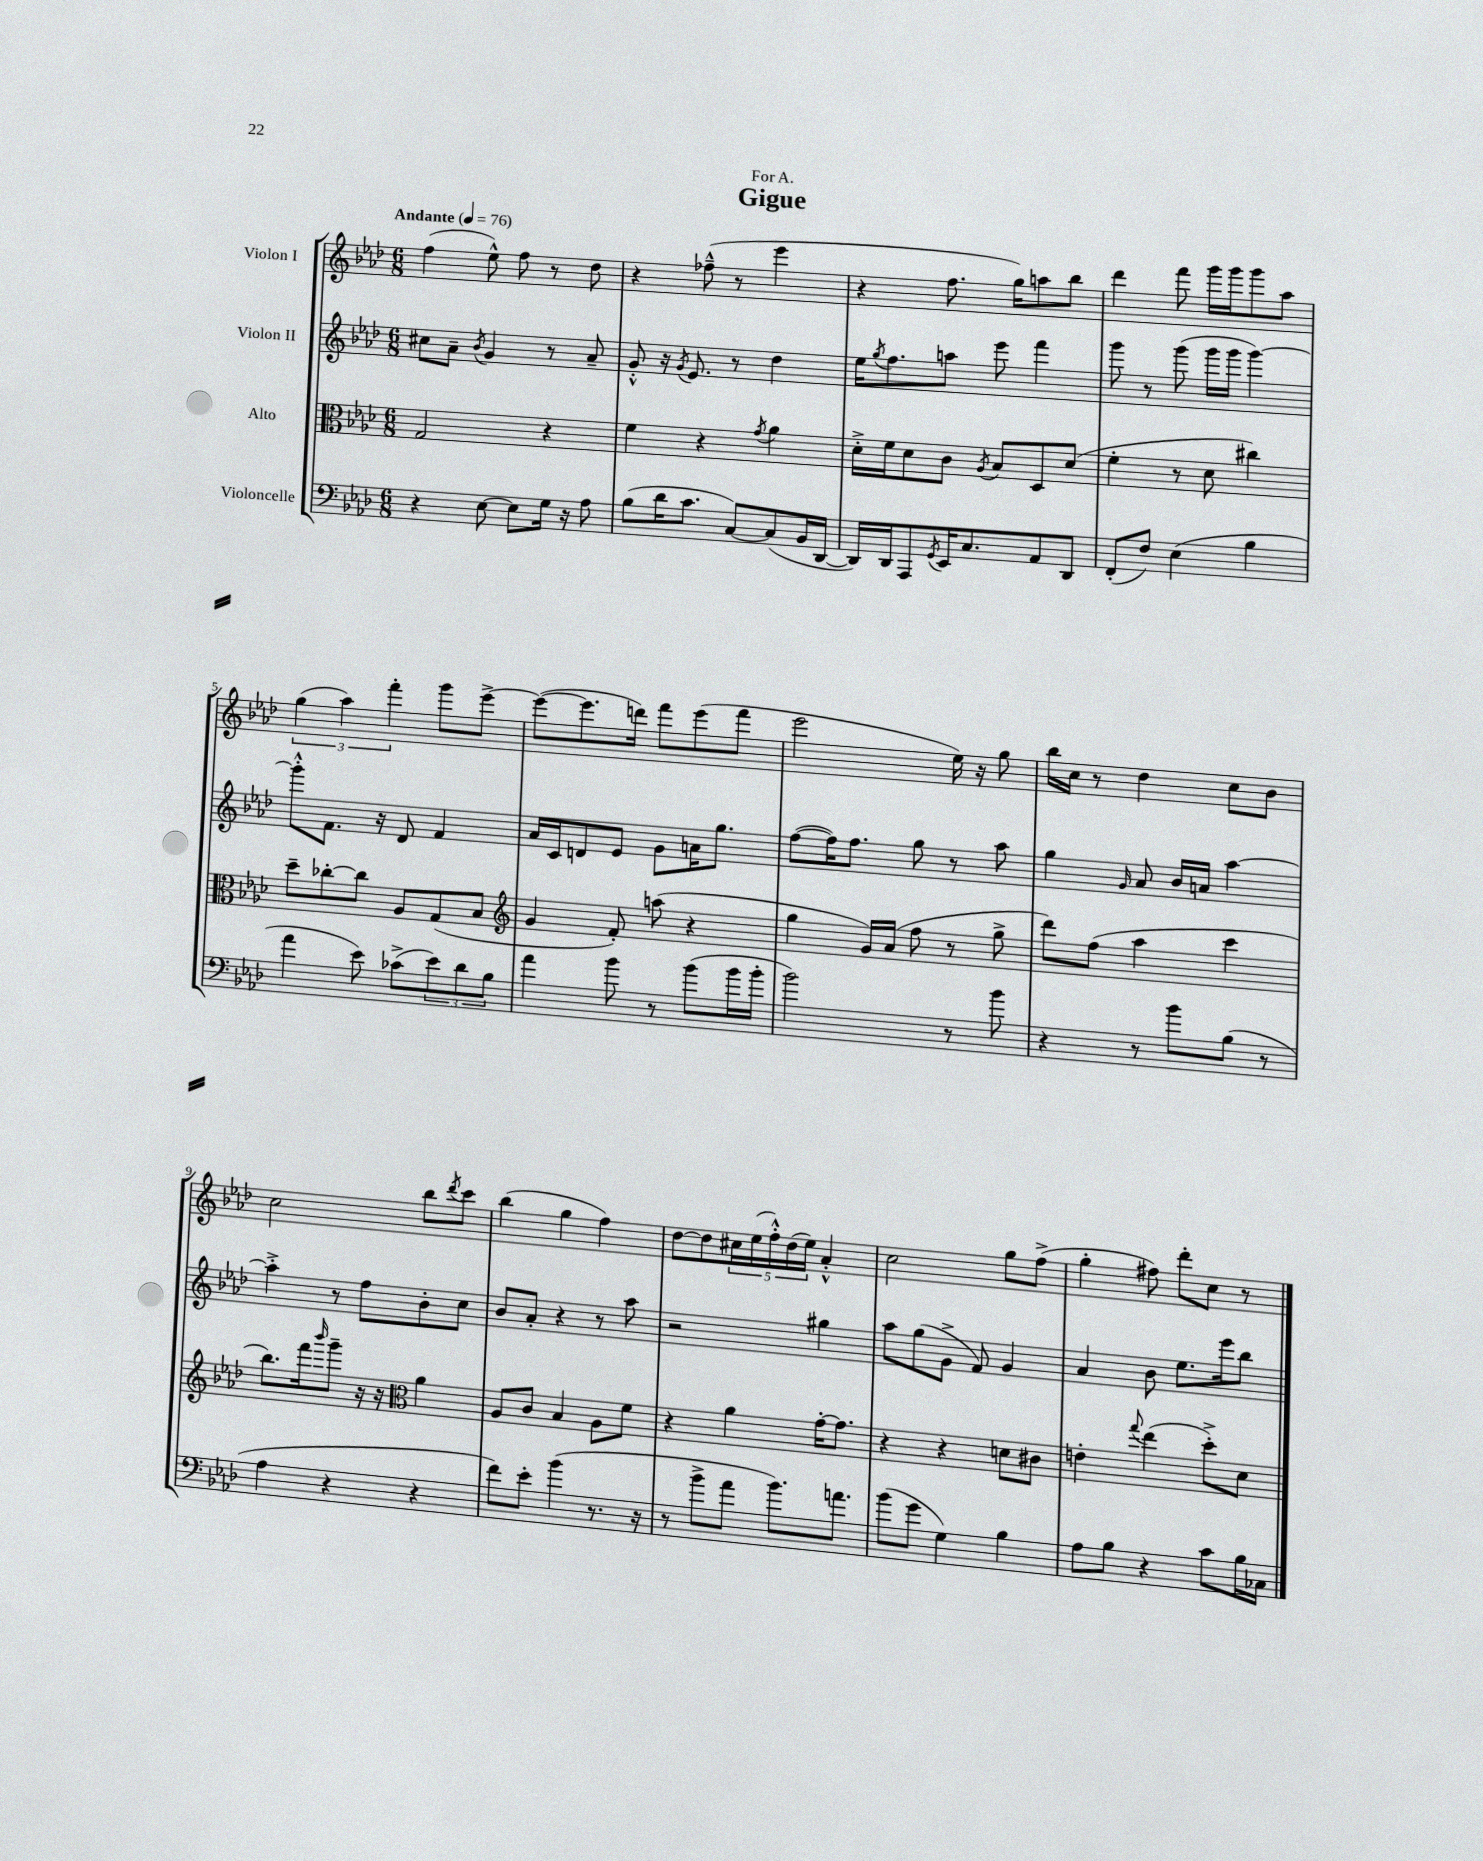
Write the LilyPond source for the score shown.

\header { title = "Gigue" dedication = "For A." }
<<
\new StaffGroup <<
\new Staff = "s0" \with { instrumentName = "Violon I" } {
    \clef treble \key aes \major \numericTimeSignature \time 6/8 \tempo "Andante" 4 = 76
    f''4( ees''8-^) f''8 r8 des''8 |
    r4 fes''8---^( r8 ees'''4 |
    r4 f''8. g''16) a''8 bes''8 |
    des'''4 f'''8 g'''16 g'''16 g'''8 aes''8 |
    \tuplet 3/2 { g''4( aes''4) f'''4-. } g'''8 ees'''8~-> |
    ees'''8~( ees'''8. d'''16) f'''8 ees'''8( f'''8 |
    ees'''2 ees''16) r16 g''8 |
    bes''16 c''16 r8 des''4 c''8 bes'8 |
    c''2 bes''8 \acciaccatura { des'''8 } c'''8 |
    bes''4( g''4 f''4) |
    des''8~ des''8 \tuplet 5/4 { cis''16 ees''16( f''16-.-^) des''16( ees''16) } aes'4-.-^ |
    c''2 g''8 f''8->( |
    g''4-. fis''8) des'''8-. c''8 r8 \bar "|." |
}
\new Staff = "s1" \with { instrumentName = "Violon II" } {
    \clef treble \key aes \major \numericTimeSignature \time 6/8
    cis''8 aes'8-- \acciaccatura { bes'8 } g'4 r8 aes'8-- |
    g'8-.-^ r16 \acciaccatura { g'8 } ees'8. r8 des''4 |
    ees''16 \acciaccatura { g''8 } f''8. a''8 ees'''8 f'''4 |
    g'''8 r8 g'''8( g'''16 g'''16 g'''4~) |
    g'''8-.-^ f'8. r16 des'8 f'4 |
    aes'16 c'16 d'8 ees'8 g'8 a'16 g''8. |
    f''8~( f''16) f''8. g''8 r8 aes''8 |
    g''4 \grace { g'16 } aes'8 bes'16 a'16 aes''4~ |
    aes''4-.-> r8 f''8 bes'8-. c''8 |
    bes'8 aes'8-. r4 r8 aes''8 |
    r2 gis''4 |
    aes''8 g''8( g'8-> f'8) g'4 |
    aes'4 bes'8 ees''8. ees'''16 bes''8 \bar "|." |
}
\new Staff = "s2" \with { instrumentName = "Alto" } {
    \clef alto \key aes \major \numericTimeSignature \time 6/8
    g2 r4 |
    f'4 r4 \acciaccatura { g'8 } aes'4 |
    des'16-.-> f'16 des'8 c'8 \acciaccatura { aes8 } bes8 des8 des'8( |
    f'4-. r8 des'8 cis''4) |
    des''8-- ces''8~-. ces''8 aes8 g8( bes8 |
    \clef treble g'4 f'8-.) a''8( r4 |
    g''4 g'16) aes'16( f''8 r8 g''8-> |
    des'''8) f''8( aes''4 c'''4 |
    bes''8.) f'''16 \grace { bes'''16 } g'''8-- r16 r16 \clef alto aes'4 |
    aes8 c'8 bes4 aes8 f'8 |
    r4 aes'4 g'16~-. g'8. |
    r4 r4 d'8 cis'8 |
    e'4-. \appoggiatura { g''8 } ees''4( des''8-.->) des'8 \bar "|." |
}
\new Staff = "s3" \with { instrumentName = "Violoncelle" } {
    \clef bass \key aes \major \numericTimeSignature \time 6/8
    r4 ees8~ ees8 g16 r16 aes8 |
    bes8( des'16 c'8. c8~) c8( bes,16 des,16~ |
    des,16) des,16 aes,,8 \acciaccatura { g,8 } ees,16 c8. aes,8 des,8 |
    f,8-.( f8) ees4( bes4 |
    aes'4 ees'8) ces'8->( \tuplet 3/2 { ees'8) des'8 bes8 } |
    aes'4 bes'8 r8 bes'8( bes'16 bes'16-. |
    bes'2) r8 bes'8 |
    r4 r8 bes'8 bes8( r8 |
    aes4 r4 r4 |
    f'8) ees'8-. bes'4( r8. r16 |
    r8 bes'8-> aes'8 bes'8.) a'8. |
    bes'8( g'8 g4) bes4 |
    aes8 bes8 r4 c'8 bes16 ces16 \bar "|." |
}
>>
>>
